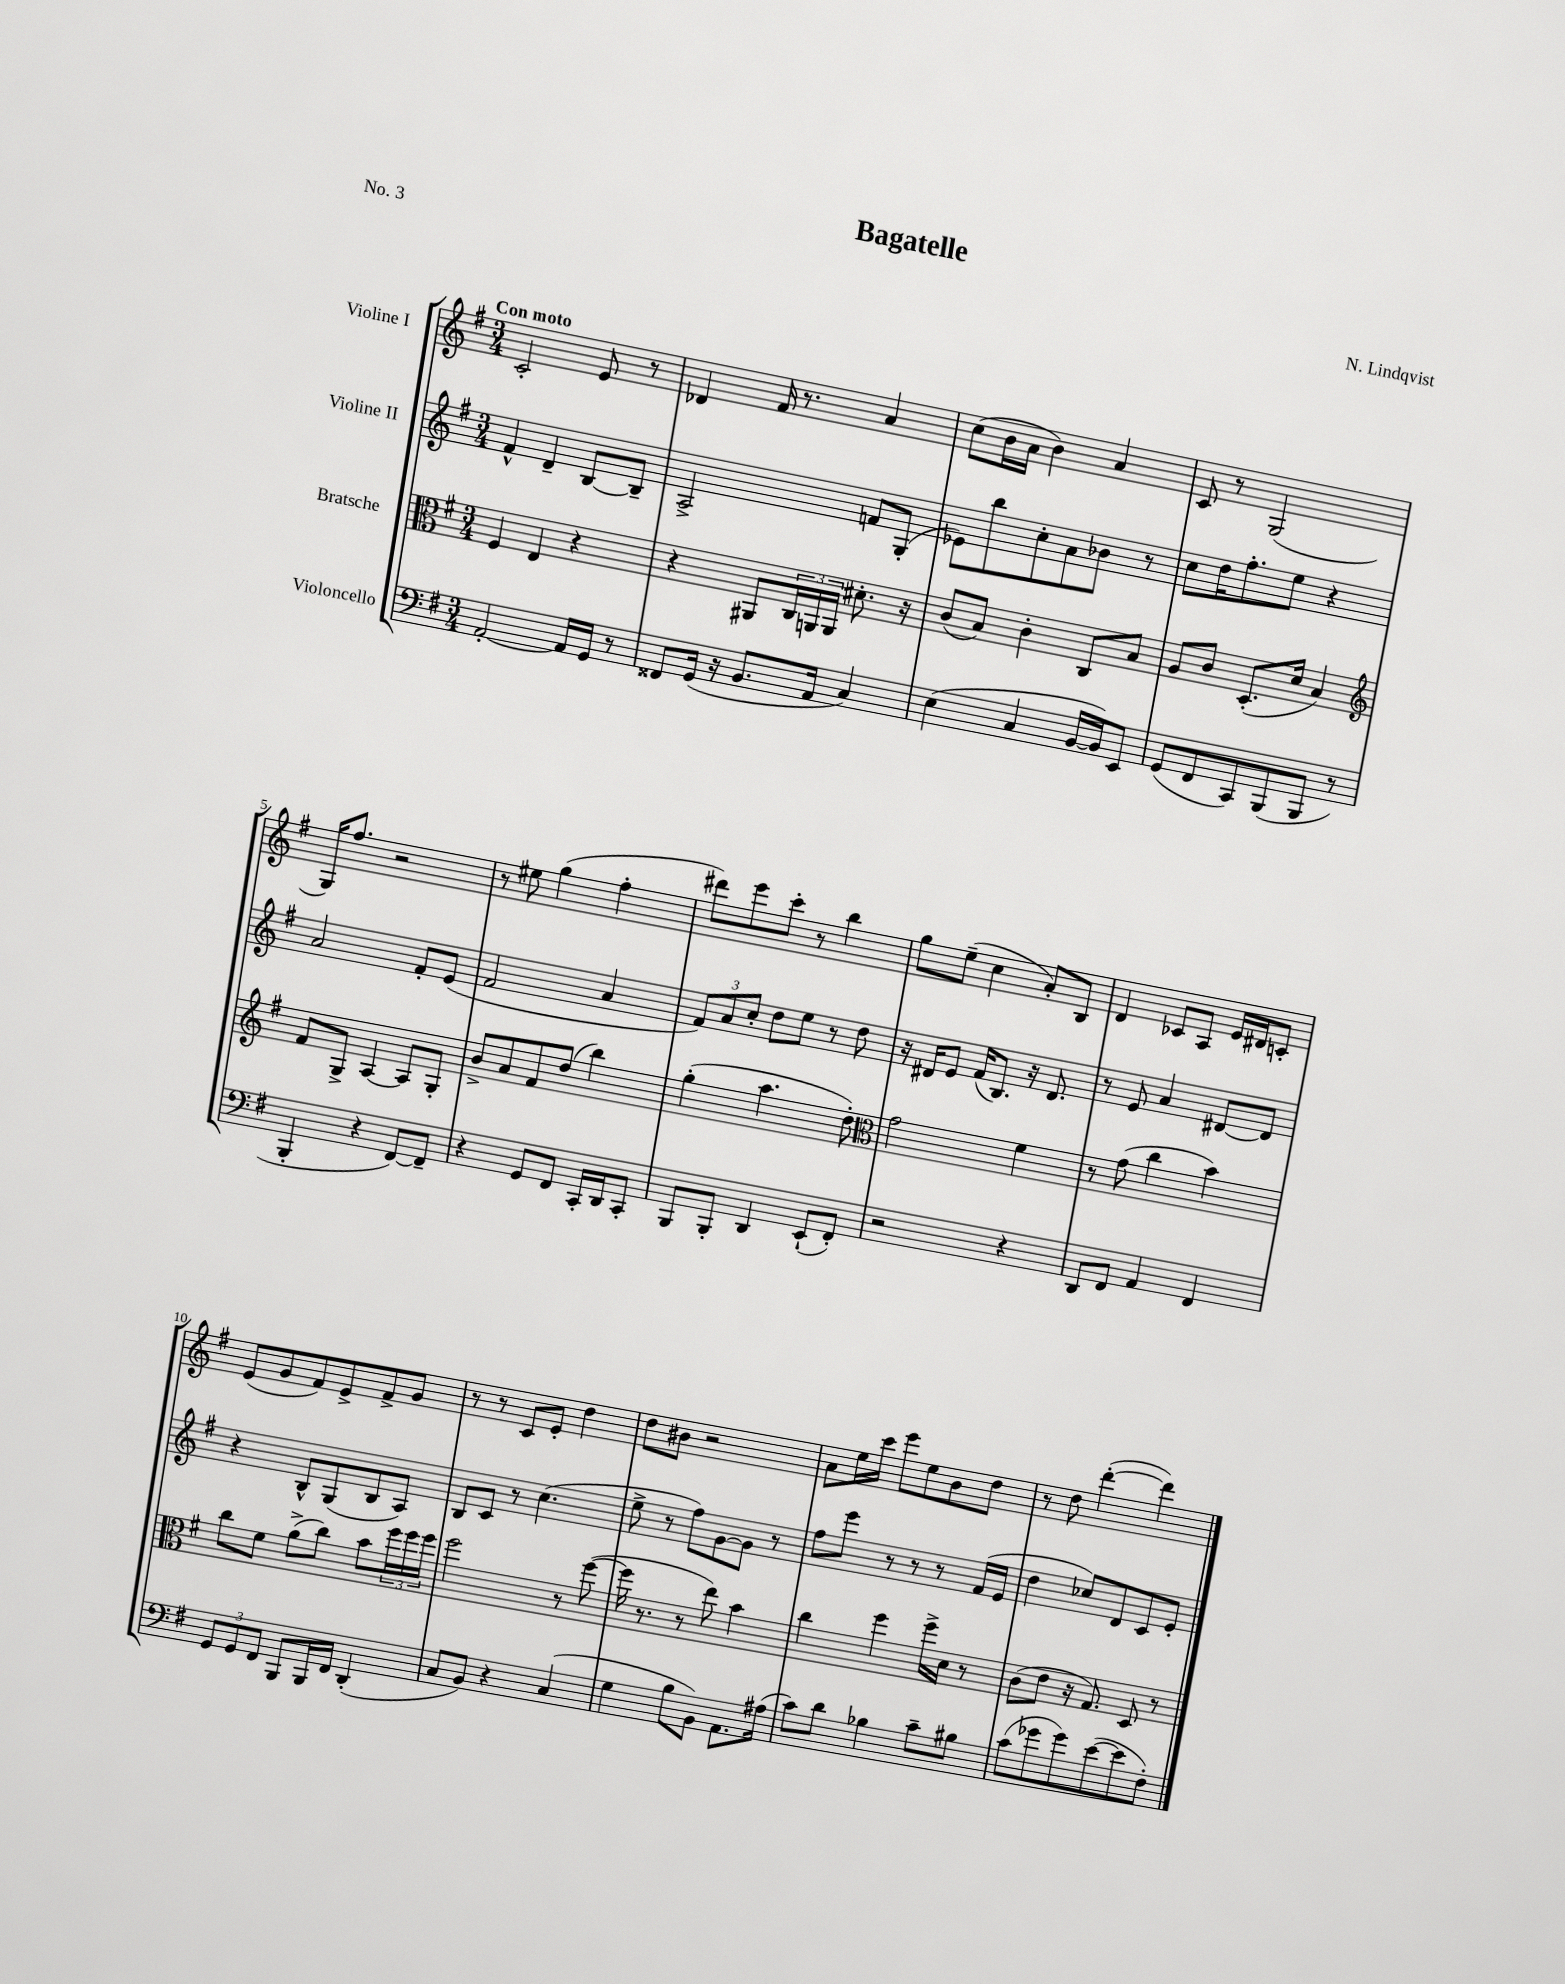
\header { title = "Bagatelle" composer = "N. Lindqvist" piece = "No. 3" }
<<
\new StaffGroup <<
\new Staff = "s0" \with { instrumentName = "Violine I" } {
    \clef treble \key g \major \numericTimeSignature \time 3/4 \tempo "Con moto"
    c'2-. e'8 r8 |
    des'4 fis'16 r8. a'4 |
    c''8( b'16 a'16 b'4) a'4 |
    c'8 r8 g2( |
    g16) fis''8. r2 |
    r8 eis''8 g''4( fis''4-. |
    dis'''8) e'''8 c'''8-. r8 b''4 |
    g''8 e''8--( c''4 a'8-.) b8 |
    d'4 ces'8 a8 e'16 dis'16 c'8-. |
    e'8( g'8 fis'8) e'8-> fis'8-> g'8 |
    r8 r8 c'8 e'8-. d''4 |
    d''8 bis'8 r2 |
    a'8 e''16 c'''16 e'''8 e''8 b'8 d''8 |
    r8 d''8 d'''4~-.( d'''4) \bar "|." |
}
\new Staff = "s1" \with { instrumentName = "Violine II" } {
    \clef treble \key g \major \numericTimeSignature \time 3/4
    fis'4-^ d'4-- b8~ b8-- |
    a2-> f'8 g8-.( |
    ees'8) b''8 c''8-. a'8 bes'8 r8 |
    c''8 d''16 fis''8.-. e''8 r4 |
    a'2 fis'8-. e'8( |
    fis'2 a'4 |
    \tuplet 3/2 { fis'8) a'8 c''8-. } d''8 e''8 r8 d''8 |
    r16 dis'16 e'8 fis'16( b8.) r16 dis'8. |
    r8 e'8 a'4 dis'8~ dis'8 |
    r4 b8-^ g8( b8 a8) |
    b8 c'8 r8 c''4.( |
    e''8-> r8 fis''8) g'8~ g'8 r8 |
    fis''8 e'''8 r8 r8 r8 fis'16( e'16 |
    d''4 ces''8) d'8 c'8 e'8-. \bar "|." |
}
\new Staff = "s2" \with { instrumentName = "Bratsche" } {
    \clef alto \key g \major \numericTimeSignature \time 3/4
    fis4 e4 r4 |
    r4 ais,8 \tuplet 3/2 { c16 a,16 a,16 } dis'8.-. r16 |
    c'8( b8) c'4-. c8 b8 |
    a8 c'8 d8.-.( d'16 b4) |
    \clef treble fis'8 g8-> a4~ a8 g8-. |
    b'8-> a'8 fis'8 d''8( b''4) |
    g''4-.( a''4. d''8-.) |
    \clef alto g'2 fis'4 |
    r8 g'8( c''4 b'4) |
    c''8 fis'8 a'8->( c''8) b'8 \tuplet 3/2 { fis''16 fis''16 fis''16 } |
    fis''2 r8 fis''8~( |
    fis''16 r8. r8 e''8) b'4 |
    c''4 fis''4 fis''16-> d'16 r8 |
    c'8( e'8 r16 g8.) d8 r8 \bar "|." |
}
\new Staff = "s3" \with { instrumentName = "Violoncello" } {
    \clef bass \key g \major \numericTimeSignature \time 3/4
    a,2~-. a,16 g,16 r8 |
    fisis,8 g,16( r16 b,8. a,16 c4) |
    e4( c4 b,16~ b,16) e,8 |
    g,8( fis,8 c,8) b,,8( b,,8 r8 |
    b,,4-. r4 fis,8~) fis,8-- |
    r4 g,8 fis,8 c,16-. d,16 c,8-. |
    b,,8 b,,8-. d,4 e,8-!( fis,8-.) |
    r2 r4 |
    d,8 fis,8 a,4 fis,4 |
    \tuplet 3/2 { g,8 g,8 fis,8 } b,,8 b,,16 fis,16 d,4-.( |
    c8 b,8) r4 c4( |
    g4 b8 b,8) a,8. ais16( |
    c'8) d'8 bes4 c'8-- bis8 |
    c'8( ges'8 ges'8) e'8~( e'8 fis8-.) \bar "|." |
}
>>
>>
